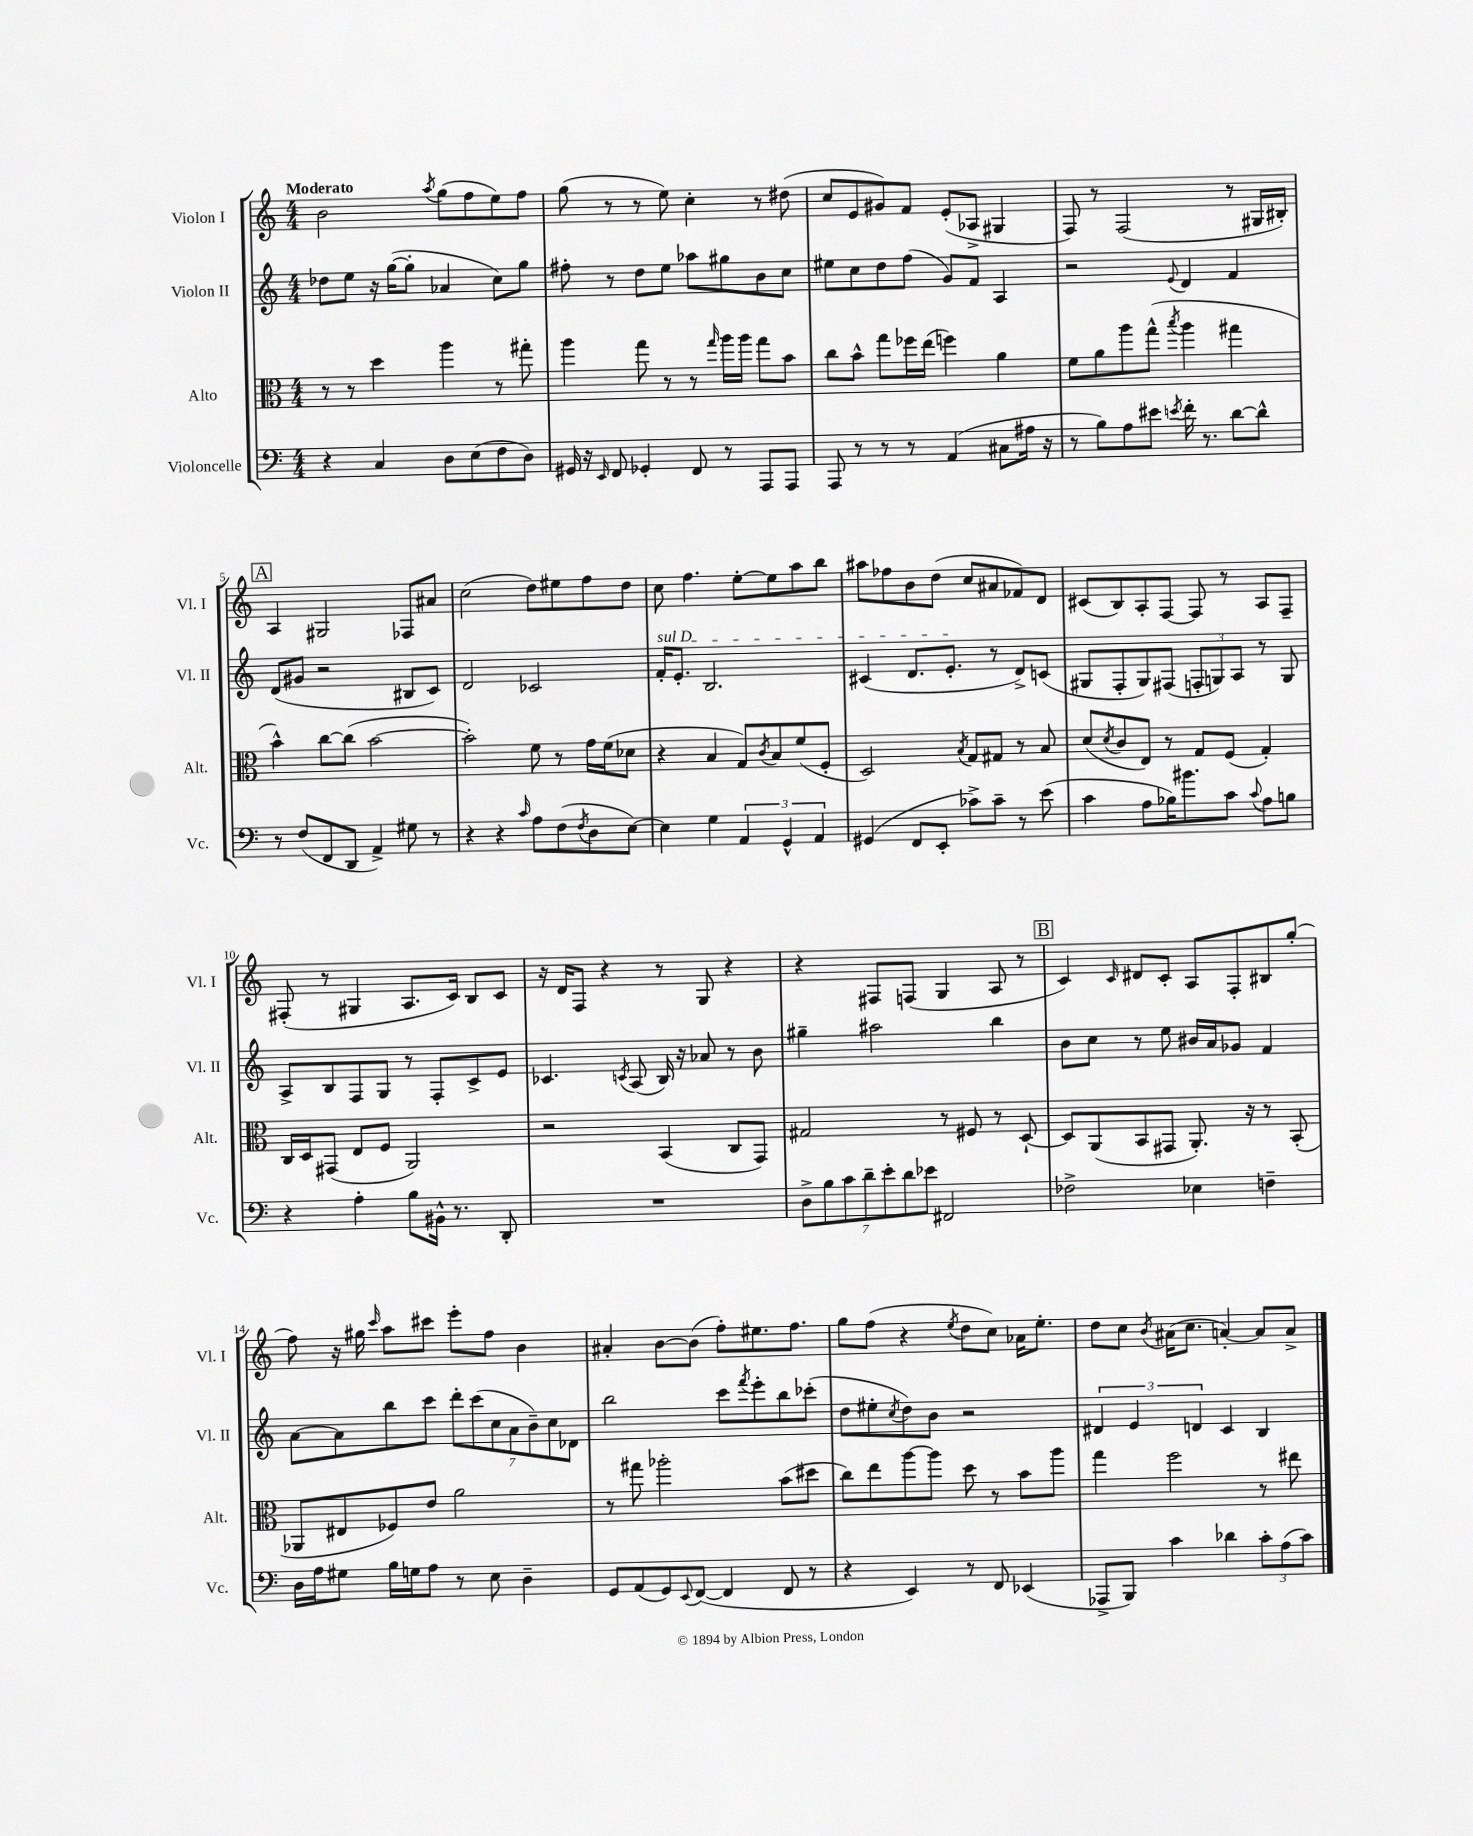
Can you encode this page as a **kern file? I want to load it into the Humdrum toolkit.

**kern	**kern	**kern	**kern
*staff4	*staff3	*staff2	*staff1
*clefF4	*clefC3	*clefG2	*clefG2
*k[]	*k[]	*k[]	*k[]
*M4/4	*M4/4	*M4/4	*M4/4
4r	8r	8dd-	2b
.	8r	8ee	.
4C	4dd	16r	.
.	.	([16gg	.
.	.	8gg']	.
.	.	.	8qaa
8D	4aa	4a-	(8gg
(8E	.	.	8ff
8F	8r	8cc)	8ee)
8D)	8gg#'	8gg	8ff
=	=	=	=
16GG#	4aa	8ff#'	(8gg
16r	.	.	.
16qqEE	.	.	.
8FF	.	8r	8r
4GG-'	8gg	8dd	8r
.	8r	8ee	8ee)
8FF	8r	8aa-	4cc'
.	16qqgg	.	.
8r	16aa	8gg#	.
.	16aa	.	.
8AAA	8gg	8b	8r
8AAA	8b	8cc	(8dd#
=	=	=	=
8AAA	8cc	8ee#	8cc
8r	8b^^	8cc	8e
8r	8gg	8dd	8g#)
8r	16ff-	(8ff	8f
.	(16ee	.	.
(4AA	4ff)	8g)	(8e'
.	.	8f	8A-^
8C#	4a	4A	4G#
16A#	.	.	.
16r	.	.	.
=	=	=	=
8r	8f	2r	8F)
8B)	8a	.	8r
8A	8aa	.	(2F
8e#	(8gg^^	.	.
8qe	8qbb	8qqe	.
16f'	4aa	4d	.
8.r	.	.	.
[8d	4gg#	4f	8r
8d^^]	.	.	16G#
.	.	.	16B#')
=	=	=	=
8r	4b^^)	(8d	4A
(8F	.	8g#	.
8FF	[8cc	2r	2G#
8DD	(8cc]	.	.
4AA^)	[2b	.	.
8G#	.	8B#	8F-
8r	.	8c)	8a#
=	=	=	=
4r	2b'])	2d	(2cc
4r	.	.	.
16qqc	.	.	.
8A	8f	2c-	8dd)
(8F	8r	.	8ee#
8qF	.	.	.
8D	16g	.	8ff
.	(16f	.	.
[8E)	8d-	.	8dd
=	=	=	=
4E]	4r	16f'	8cc
.	.	8.e'	.
.	.	.	4.ff
4G	4B	2.B	.
6AA	8G)	.	[8ee'
.	8qc	.	.
.	8B	.	8ee]
6GG^^	.	.	.
.	(8f	.	8aa
6AA	.	.	.
.	8F'	.	8bb
=	=	=	=
(4GG#	2D)	(4c#	8aa#
.	.	.	8ff-
8FF	.	8.d	8b
8EE'	.	.	(8dd
.	.	8.e'	.
.	8qB	.	.
8c-^)	8G	.	8cc
8c-~	8G#	8r	8a#
8r	8r	8d^)	8f-)
(8e	8B	(8c	8d
=	=	=	=
4c	(8d	8G#	(8c#
.	8qd	.	.
.	8c	8F'	8B)
8A	8E)	8G#)	8A'
16B-)	8r	(8F#	[8F
8.b#	.	.	.
.	8G	12F'	8F]
.	.	12G)	.
8c	(8F	.	8r
.	.	12A	.
8qqc	.	.	.
8A	4G')	8r	8A
8B	.	8G	8F~
=	=	=	=
4r	16C	8A^	(8F#'
.	16D	.	.
.	(8GG#	8B	8r
4A'	8E	8F	4G#
.	8F	8G	.
8B	2AA)	8r	8.A
16BB#^^	.	8F'	.
8.r	.	.	16c)
.	.	8c^	8B
8DD'	.	8e	8c
=	=	=	=
1r	2r	4.c-	16r
.	.	.	16d
.	.	.	8F
.	.	.	4r
.	.	8qc	.
.	.	(8A	.
.	(4BB	16B)	8r
.	.	16r	.
.	.	8a-	8G
.	8C	8r	4r
.	8GG)	8b	.
=	=	=	=
14D^	2G#	4gg#~	4r
14B	.	.	.
14c	.	.	.
14d~	.	.	.
.	.	2aa#	8F#
14e'	.	.	.
14d	.	.	.
.	.	.	(8F
14e-	.	.	.
2FF#	8r	.	4G
.	8F#	.	.
.	8r	4bb	8A
.	[8D`	.	8r
=	=	=	=
2F-^	8D]	8b	4c)
.	(8AA	8cc	.
.	.	.	16qqc
.	8BB	8r	8d#
.	8GG#	8ee	8c'
4E-	8.AA')	16b#	8A
.	.	16a	.
.	.	8g-	8F'
.	16r	.	.
4F~	8r	4f	8B#
.	(8BB'	.	(8gg'
=	=	=	=
16D	8AA-	[8a	8ff)
16A	.	.	.
8G#	8E#	8a]	16r
.	.	.	16gg#
.	.	.	16qqccc
16B	8F-)	8bb	8aa
16G	.	.	.
8A	8e	8ccc	8ccc#
8r	2a	14ddd'	8eee'
.	.	(14ccc	.
8E	.	.	8ff
.	.	14cc	.
.	.	14a	.
4D~	.	.	4b
.	.	14b~)	.
.	.	14cc	.
.	.	14d-	.
=	=	=	=
8GG	8r	2bb	4a#'
(8AA	8gg#	.	.
8GG)	2aa-'	.	[8b
8qqEE	.	.	.
([8FF	.	.	(8b]
4FF]	.	8ccc	8ff')
.	.	8qfff	.
.	.	8eee'	8.ee#
8FF	(8b	8bb	.
.	.	.	8.ff
8r	8dd#	(8ccc-'	.
=	=	=	=
4r	8cc)	8dd	8gg
.	8ee	8ee#'	(8ff
.	.	8qcc	.
4EE)	[8aa	8dd)	4r
.	8aa]	8b	.
.	.	.	8qee
8r	8dd	2r	8dd
8FF	8r	.	8cc)
(4EE-	8b	.	16a-
.	.	.	8.ee'
.	8aa	.	.
=	=	=	=
8AAA-^	4gg	6d#	8dd
8BBB)	.	.	8cc
.	.	6e	.
.	.	.	8qb
4c	2ff	.	(16a#
.	.	.	8.cc
.	.	6d	.
4d-	.	4c	[4a')
12c'	8r	4B	8a]
(12A	.	.	.
.	8ee#	.	8a^
12c)	.	.	.
==	==	==	==
*-	*-	*-	*-
